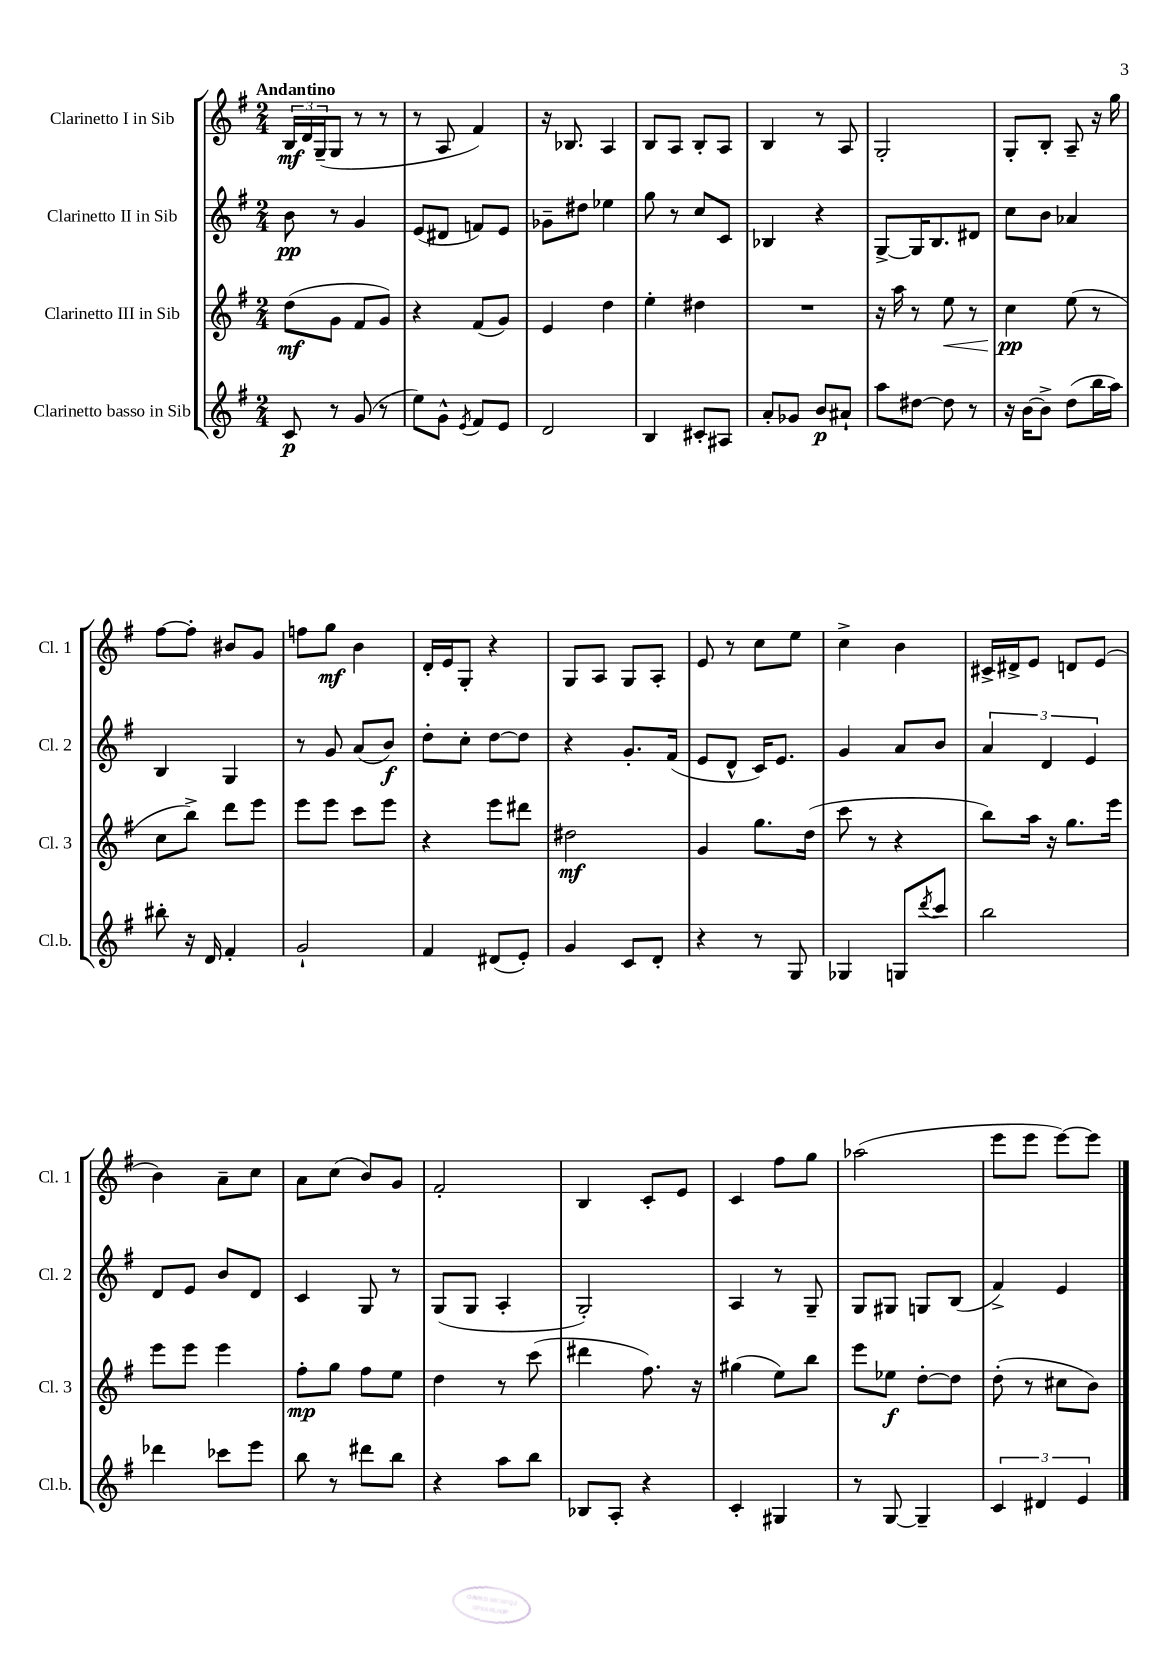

**kern	**kern	**kern	**kern
*staff4	*staff3	*staff2	*staff1
*clefG2	*clefG2	*clefG2	*clefG2
*k[f#]	*k[f#]	*k[f#]	*k[f#]
*M2/4	*M2/4	*M2/4	*M2/4
8c/	(8dd\L	8b\	24B/LL
.	.	.	24d/
.	.	.	(24G~/J
8r	8g\J	8r	8G/J
(8g/	8f#/L	4g/	8r
8r	8g/J)	.	8r
=	=	=	=
8ee\L)	4r	(8e/L	8r
8g^^\J	.	8d#/J	8A/
8qe/	.	.	.
8f#/L	(8f#/L	8f/L)	4f#/)
8e/J	8g/J)	8e/J	.
=	=	=	=
2d/	4e/	8g-~\L	16r
.	.	.	8.B-/
.	.	8dd#\J	.
.	4dd\	4ee-\	4A/
=	=	=	=
4B/	4ee'\	8gg\	8B/L
.	.	8r	8A/J
8c#'/L	4dd#\	8cc/L	8B'/L
8A#/J	.	8c/J	8A/J
=	=	=	=
8a'/L	2r	4B-/	4B/
8g-/J	.	.	.
8b/L	.	4r	8r
8a#`/J	.	.	8A/
=	=	=	=
8aa\L	16r	[8G^/L	2G'/
.	16aa\	.	.
[8dd#\J	8r	16G/]K	.
.	.	8.B/	.
8dd#\]	8ee\	.	.
8r	8r	8d#/J	.
=	=	=	=
16r	4cc\	8cc\L	8G'/L
[16b\LK	.	.	.
8b^\]J	.	8b\J	8B'/J
(8dd\L	(8ee\	4a-/	8A~/
16bb\L	8r	.	16r
16aa\JJ)	.	.	16gg\
=	=	=	=
8bb#'\	8cc\L	4B/	[8ff#\L
16r	8bb^\J)	.	8ff#'\]J
16d/	.	.	.
4f#'/	8ddd\L	4G/	8b#/L
.	8eee\J	.	8g/J
=	=	=	=
2g`/	8eee\L	8r	8ff\L
.	8eee\J	8g/	8gg\J
.	8ccc\L	(8a/L	4b\
.	8eee\J	8b/J)	.
=	=	=	=
4f#/	4r	8dd'\L	16d'/LL
.	.	.	16e/J
.	.	8cc'\J	8G'/J
(8d#/L	8eee\L	[8dd\L	4r
8e'/J)	8ddd#\J	8dd\]J	.
=	=	=	=
4g/	2dd#\	4r	8G/L
.	.	.	8A/J
8c/L	.	8.g'/L	8G/L
8d'/J	.	.	8A'/J
.	.	(16f#/Jk	.
=	=	=	=
4r	4g/	8e/L	8e/
.	.	8d^^/J	8r
8r	8.gg\L	16c/LK)	8cc\L
.	.	8.e/J	.
8G/	.	.	8ee\J
.	(16dd\Jk	.	.
=	=	=	=
4G-/	8ccc\	4g/	4cc^\
.	8r	.	.
8G/L	4r	8a/L	4b\
8qddd/	.	.	.
8ccc/J	.	8b/J	.
=	=	=	=
2bb\	8bb\L)	6a/	16c#^/LL
.	.	.	16d#^/J
.	16aa\Jk	.	8e/J
.	.	6d/	.
.	16r	.	.
.	8.gg\L	.	8d/L
.	.	6e/	.
.	.	.	(8e/J
.	16eee\Jk	.	.
=	=	=	=
4ddd-\	8eee\L	8d/L	4b\)
.	8eee\J	8e/J	.
8ccc-\L	4eee\	8b/L	8a~\L
8eee\J	.	8d/J	8cc\J
=	=	=	=
8bb\	8ff#'\L	4c/	8a\L
8r	8gg\J	.	(8cc\J
8ddd#\L	8ff#\L	8G/	8b/L)
8bb\J	8ee\J	8r	8g/J
=	=	=	=
4r	4dd\	(8G/L	2f#'/
.	.	8G/J	.
8aa\L	8r	4A'/	.
8bb\J	(8ccc\	.	.
=	=	=	=
8B-/L	4ddd#\	2G'/)	4B/
8A'/J	.	.	.
4r	8.ff#\)	.	8c'/L
.	.	.	8e/J
.	16r	.	.
=	=	=	=
4c'/	(4gg#\	4A/	4c/
4G#/	8ee\L)	8r	8ff#\L
.	8bb\J	8G~/	8gg\J
=	=	=	=
8r	8eee\L	8G/L	(2aa-\
[8G/	8ee-\J	8G#/J	.
4G~/]	[8dd'\L	8G/L	.
.	8dd\]J	(8B/J	.
=	=	=	=
6c/	(8dd'\	4f#^/)	8eee\L
.	8r	.	8eee\J
6d#/	.	.	.
.	8cc#\L	4e/	[8eee\L)
6e/	.	.	.
.	8b\J)	.	8eee\]J
==	==	==	==
*-	*-	*-	*-
